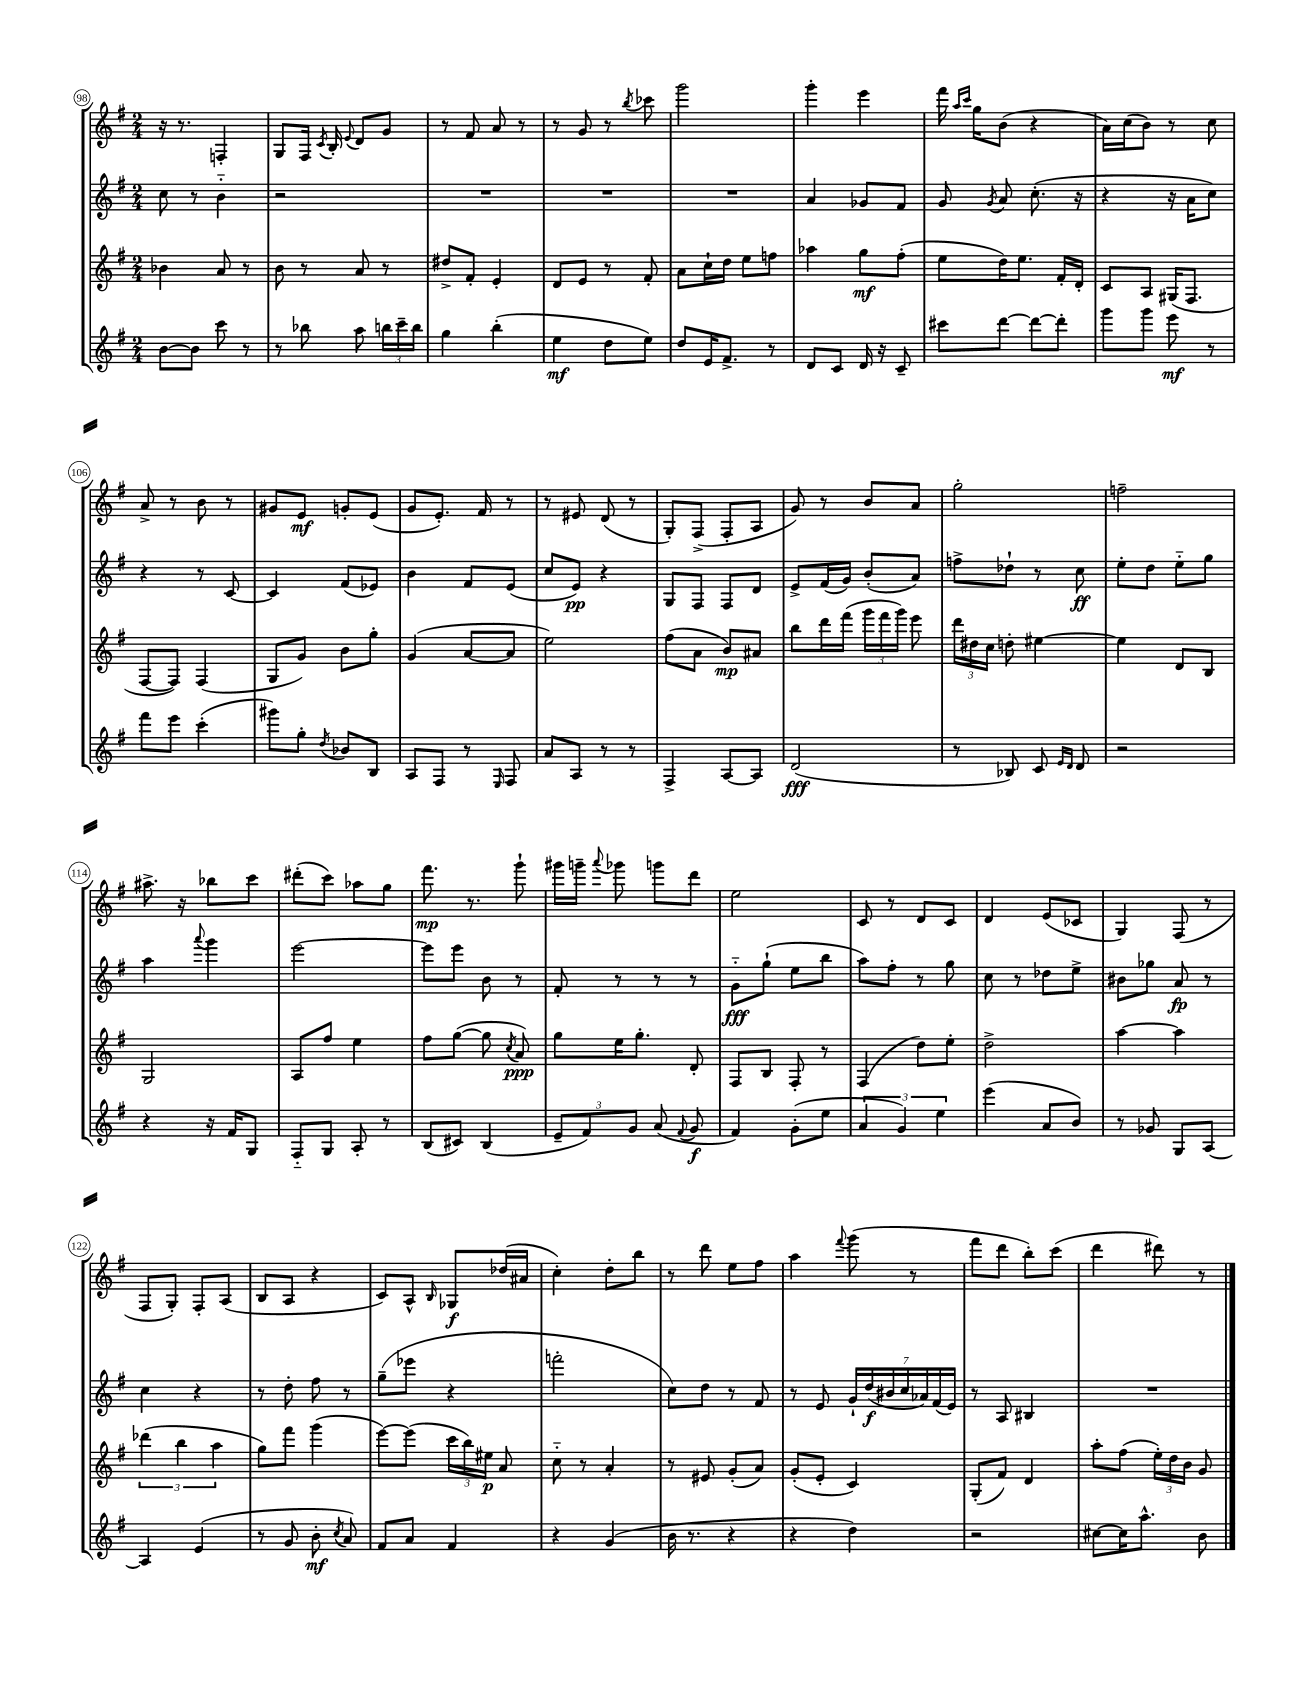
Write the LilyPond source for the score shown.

<<
\new StaffGroup <<
\new Staff = "s0" {
    \clef treble \key g \major \numericTimeSignature \time 2/4
    \autoBeamOff r16 r8. f4-. |
    g8[ fis16] \acciaccatura { c'8 } b16-. \appoggiatura { e'8 } d'8[ g'8] |
    r8 fis'8 a'8 r8 |
    r8 g'8 r8 \acciaccatura { b''8 } ces'''8 |
    g'''2 |
    g'''4-. e'''4 |
    fis'''16 \grace { a''16[ c'''16] } g''16[ b'8]( r4 |
    a'16[) c''16( b'8]) r8 c''8 |
    a'8-> r8 b'8 r8 |
    gis'8[ e'8]\mf g'8[-. e'8]( |
    g'8[ e'8.]-.) fis'16 r8 |
    r8 eis'8 d'8( r8 |
    g8[-.) fis8]->( fis8[-. a8] |
    g'8) r8 b'8[ a'8] |
    g''2-. |
    f''2-- |
    ais''8.-> r16 bes''8[ c'''8] |
    dis'''8[-.( c'''8]) aes''8[ g''8] |
    fis'''8.\mp r8. g'''8-! |
    gis'''16[ g'''16]-- \appoggiatura { a'''8 } ges'''8 g'''8[ d'''8] |
    e''2 |
    c'8 r8 d'8[ c'8] |
    d'4 e'8[( ces'8] |
    g4) fis8( r8 |
    fis8[ g8]-.) fis8[-. a8]( |
    b8[ a8] r4 |
    c'8[) a8]-^ \grace { b16 } ges8[\f des''16( ais'16] |
    c''4-.) d''8[-. b''8] |
    r8 d'''8 e''8[ fis''8] |
    a''4 \appoggiatura { fis'''8 } g'''8( r8 |
    fis'''8[ d'''8] b''8[-.) c'''8]( |
    d'''4 dis'''8) r8 \bar "|." |
}
\new Staff = "s1" {
    \clef treble \key g \major \numericTimeSignature \time 2/4
    \autoBeamOff c''8 r8 b'4-_ |
    r2 |
    R2 |
    R2 |
    R2 |
    a'4 ges'8[ fis'8] |
    g'8 \acciaccatura { g'8 } a'8 c''8.-.( r16 |
    r4 r16 a'16[ c''8]) |
    r4 r8 c'8~ |
    c'4 fis'8[( ees'8]) |
    b'4 fis'8[ e'8]( |
    c''8[ e'8]\pp) r4 |
    g8[ fis8] fis8[ d'8] |
    e'8[-> fis'16( g'16]) b'8[-.( a'8]) |
    f''8[-> des''8]-! r8 c''8\ff |
    e''8[-. d''8] e''8[-_ g''8] |
    a''4 \appoggiatura { a'''8 } g'''4 |
    e'''2~ |
    e'''8[ e'''8] b'8 r8 |
    fis'8-. r8 r8 r8 |
    g'8[-_\fff g''8]-!( e''8[ b''8] |
    a''8[) fis''8]-. r8 g''8 |
    c''8 r8 des''8[ e''8]-> |
    bis'8[ ges''8] a'8\fp r8 |
    c''4 r4 |
    r8 d''8-. fis''8 r8 |
    g''8[--( ees'''8] r4 |
    f'''2-. |
    c''8[) d''8] r8 fis'8 |
    r8 e'8 \tuplet 7/4 { g'16[-! d''16\f( bis'16 c''16 aes'16) fis'16( e'16]) } |
    r8 a8 bis4 |
    R2 \bar "|." |
}
\new Staff = "s2" {
    \clef treble \key g \major \numericTimeSignature \time 2/4
    \autoBeamOff bes'4 a'8 r8 |
    b'8 r8 a'8 r8 |
    dis''8[-> fis'8]-. e'4-. |
    d'8[ e'8] r8 fis'8-. |
    a'8[ c''16-! d''16] e''8[ f''8] |
    aes''4 g''8[\mf fis''8]-.( |
    e''8[ d''16) e''8.] fis'16[-. d'16]-. |
    c'8[ a8] gis16[( fis8.] |
    fis8[~ fis8]) fis4( |
    g8[ g'8]) b'8[ g''8]-. |
    g'4( a'8[~ a'8] |
    e''2) |
    fis''8[( a'8] b'8[\mp) ais'8] |
    b''8[ d'''16 fis'''16]( \tuplet 3/2 { g'''16[ fis'''16 g'''16]) } e'''8 |
    \tuplet 3/2 { d'''16[ dis''16 c''16] } d''8-. eis''4~ |
    eis''4 d'8[ b8] |
    g2 |
    a8[ fis''8] e''4 |
    fis''8[ g''8]~( g''8 \acciaccatura { c''8 } a'8\ppp) |
    g''8[ e''16 g''8.]-. d'8-. |
    fis8[ b8] fis8-. r8 |
    fis4( d''8[) e''8]-. |
    d''2-> |
    a''4~ a''4 |
    \tuplet 3/2 { des'''4( b''4 a''4 } |
    g''8[) fis'''8] g'''4( |
    e'''8[~) e'''8]( \tuplet 3/2 { c'''16[ b''16) eis''16]\p } a'8 |
    c''8-_ r8 a'4-. |
    r8 eis'8 g'8[-.( a'8]) |
    g'8[-.( e'8]-. c'4) |
    g8[-.( fis'8]) d'4 |
    a''8[-. fis''8]( \tuplet 3/2 { e''16[-.) d''16 b'16] } g'8 \bar "|." |
}
\new Staff = "s3" {
    \clef treble \key g \major \numericTimeSignature \time 2/4
    \autoBeamOff b'8[~ b'8] c'''8 r8 |
    r8 bes''8 a''8 \tuplet 3/2 { b''16[ c'''16-- b''16] } |
    g''4 b''4-.( |
    e''4\mf d''8[ e''8]) |
    d''8[ e'16 fis'8.]-> r8 |
    d'8[ c'8] d'16 r16 c'8-- |
    cis'''8[ d'''8]~ d'''8[~ d'''8]-. |
    g'''8[ g'''8] e'''8\mf r8 |
    fis'''8[ e'''8] c'''4-.( |
    gis'''8[) g''8]-. \acciaccatura { d''8 } bes'8[ b8] |
    a8[ fis8] r8 \grace { e16 } fis8 |
    a'8[ a8] r8 r8 |
    fis4-> a8[~ a8] |
    d'2\fff( |
    r8 bes8) c'8 \grace { e'16[ d'16] } d'8 |
    r2 |
    r4 r16 fis'16[ g8] |
    fis8[-_ g8] a8-. r8 |
    b8[( cis'8]) b4( |
    \tuplet 3/2 { e'8[-- fis'8) g'8] } a'8( \appoggiatura { fis'8 } g'8\f |
    fis'4) g'8[-.( e''8] |
    \tuplet 3/2 { a'4 g'4) e''4 } |
    e'''4( a'8[ b'8]) |
    r8 ges'8 g8[ a8]~ |
    a4 e'4( |
    r8 g'8 b'8-.\mf \acciaccatura { c''8 } a'8) |
    fis'8[ a'8] fis'4 |
    r4 g'4( |
    b'16 r8. r4 |
    r4 d''4) |
    r2 |
    cis''8[~ cis''16 a''8.]-^ b'8 \bar "|." |
}
>>
>>
\layout { \context { \Score currentBarNumber = #98 \override BarNumber.stencil = #(make-stencil-circler 0.1 0.3 ly:text-interface::print) } }
